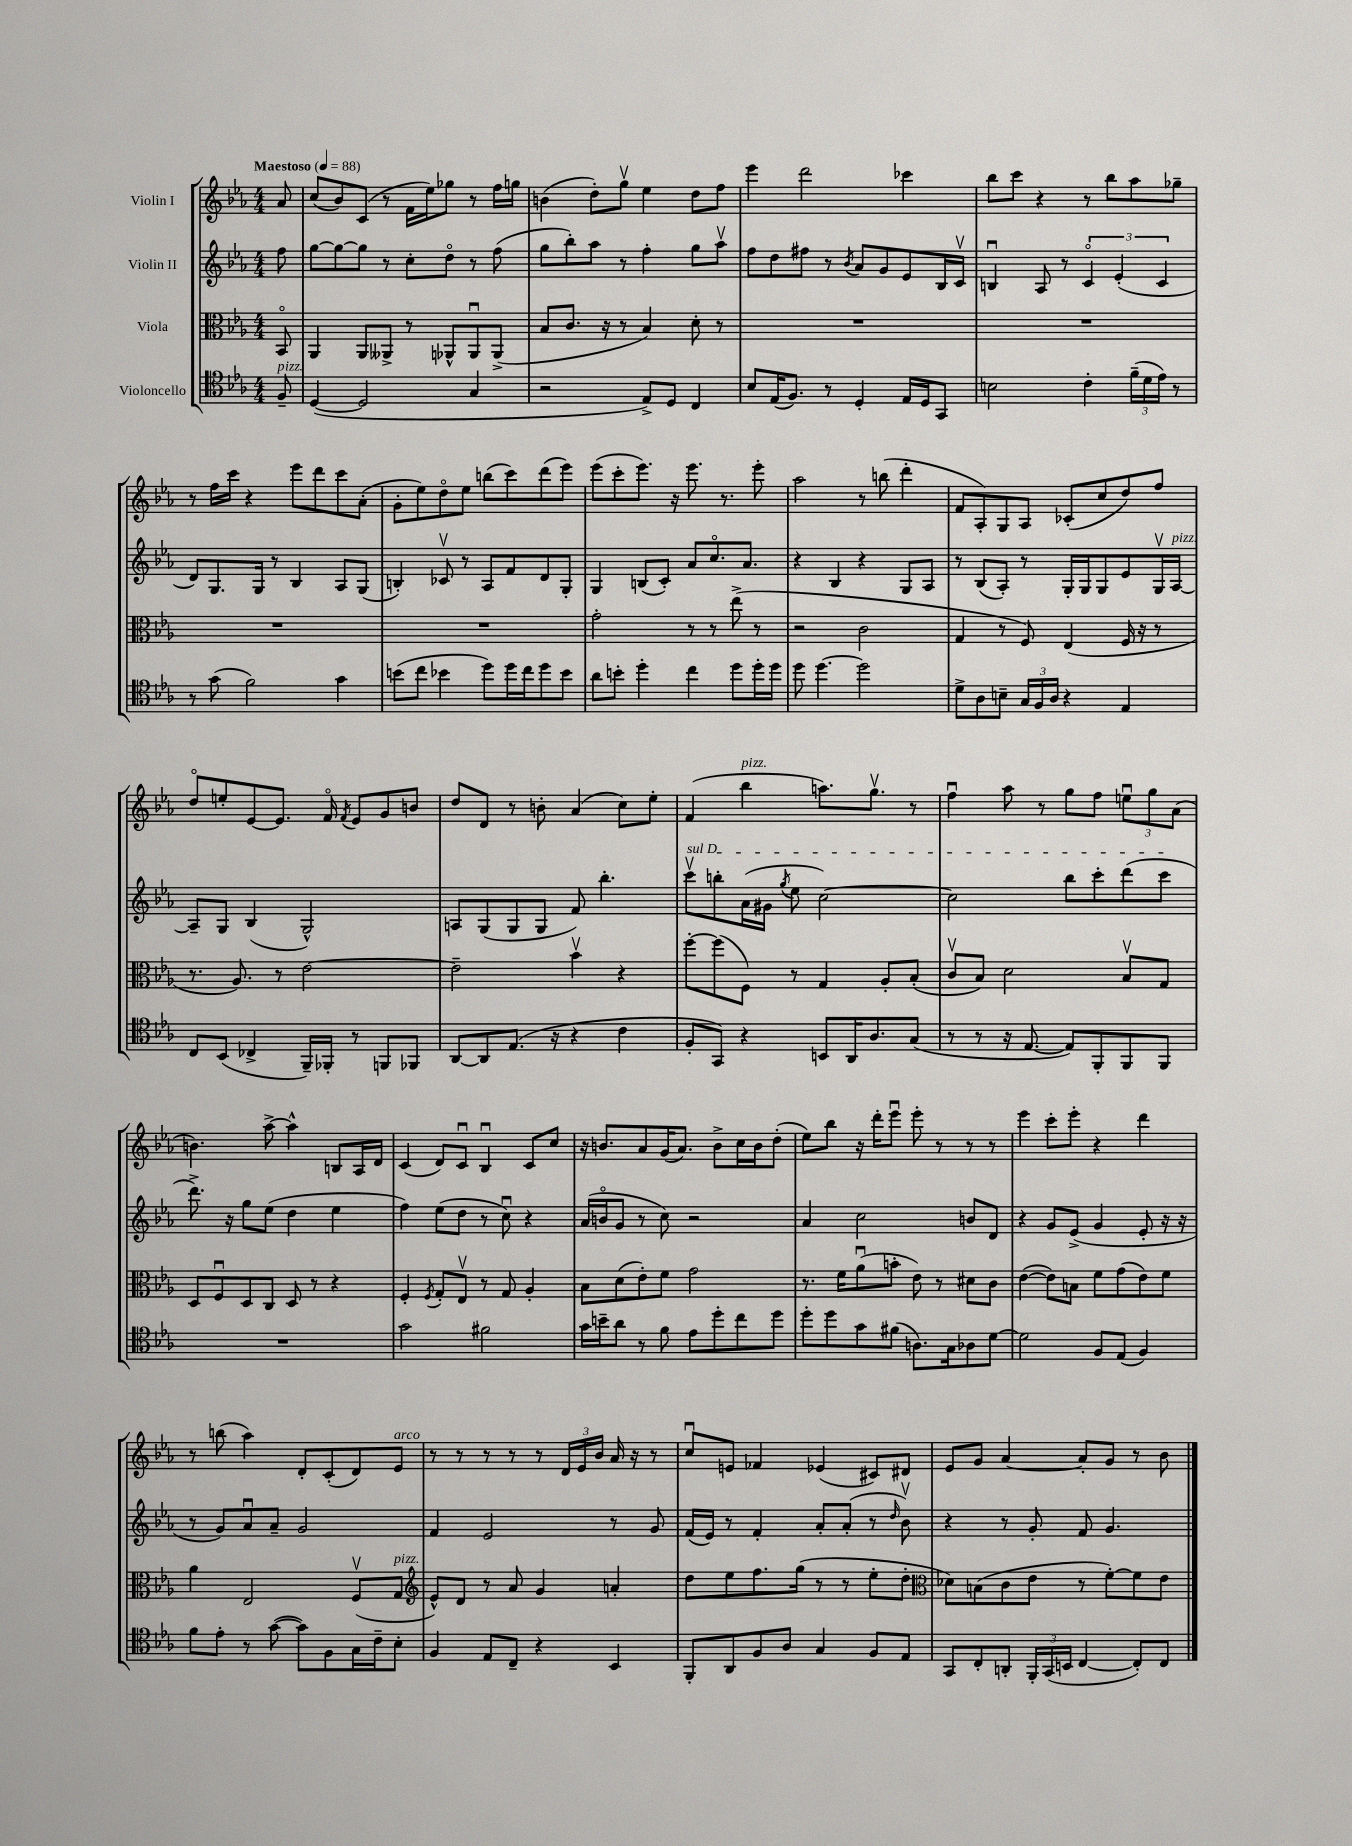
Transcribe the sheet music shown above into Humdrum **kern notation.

**kern	**kern	**kern	**kern
*staff4	*staff3	*staff2	*staff1
*clefC4	*clefC3	*clefG2	*clefG2
*k[b-e-a-]	*k[b-e-a-]	*k[b-e-a-]	*k[b-e-a-]
*M4/4	*M4/4	*M4/4	*M4/4
*MM88	*MM88	*MM88	*MM88
8F~	8BB-o	8ff	8a-
=	=	=	=
([4D	4AA-	[8gg	(8cc
.	.	8gg_	8b-)
2D]	8AA-	8gg]	(8c
.	8AA--^	8r	8r
.	8r	8cc'	16f
.	.	.	16ee-)
.	8AA-^^	8ddo	8gg-
4G	8AA-u	8r	8r
.	(8AA-^	(8ff	16ff
.	.	.	16gg
=	=	=	=
2r	8B-	8gg	(4b
.	8.c	8bb-')	.
.	.	8aa-	8dd')
.	16r	.	.
.	8r	8r	8ggv
8E-^)	4B-)	4ff'	4ee-
8D	.	.	.
4C	8d'	8gg	8dd
.	8r	8aa-v	8ff
=	=	=	=
8B-	1r	8ff	4eee-
(16E-	.	8dd	.
8.F)	.	.	.
.	.	8ff#	2ddd
8r	.	8r	.
.	.	8qb-	.
4D'	.	8a-	.
.	.	8g	.
16E-	.	8e-	4ccc-
16D	.	.	.
8GG	.	16B-	.
.	.	16cv	.
=	=	=	=
2B	1r	4Bu	8bb-
.	.	.	8ccc
.	.	8A-	4r
.	.	8r	.
4c'	.	6co	8r
.	.	.	8bb-
.	.	(6e-'	.
(24f~	.	.	8aa-
24d	.	.	.
24e-)	.	6c	.
8r	.	.	8gg-~
=	=	=	=
8r	1r	8d)	8r
(8g	.	8.G	16ff
.	.	.	16ccc
2f)	.	.	4r
.	.	16G	.
.	.	8r	.
.	.	4B-	8eee-
.	.	.	8ddd
4g	.	8A-	8ccc
.	.	(8G	(8a-'
=	=	=	=
(8b	1r	4B')	8g'
8cc	.	.	8ee-)
4b-	.	8c-v	8ddo
.	.	8r	8ee-
8dd)	.	8A-	(8bb
16dd	.	8f	8ccc)
16cc	.	.	.
8dd	.	8d	(8ddd
8b-	.	8G'	8eee-)
=	=	=	=
8a-	2g'	4G	(8eee-
8b'	.	.	8ccc'
4dd'	.	(8B	8.eee-)
.	.	8c')	.
.	.	.	16r
4cc	8r	8a-	8.eee-
.	8r	8.cco	.
.	.	.	8.r
8dd	(8ee-^	.	.
.	.	8.a-	.
16dd'	8r	.	8eee-'
16dd	.	.	.
=	=	=	=
8dd	2r	4r	2aa-
[4.dd	.	.	.
.	.	4B-	.
2dd]	2c	4r	8r
.	.	.	(8bb
.	.	8G	4ddd'
.	.	8A-	.
=	=	=	=
8d^	4G	8r	8f
8A-	.	(8B-	8A-')
8B~	8r	8A-')	8G
24G	8F)	8r	8A-
24F	.	.	.
24A-	.	.	.
4r	(4E-	16G'	(8c-'
.	.	16G	.
.	.	8G	8cc
4E-	16F	8e-	8dd)
.	16r	.	.
.	8r	16Gv	8ff
.	.	[16A-	.
=	=	=	=
8C	8.r	8A-~]	8ddo
(8BB-	.	8G	8ee'
.	8.A-)	.	.
4C-^	.	(4B-	[8e-
.	8r	.	8.e-]
16FF~)	[2e-	2G^^)	.
16FF-'	.	.	16fo
.	.	.	8qf
8r	.	.	8e-
8FF	.	.	8g
8FF-	.	.	8b
=	=	=	=
[8AA-	2e-~]	8A	8dd
8AA-]	.	(8G	8d
(8.E-	.	8G	8r
.	.	8G	8b'
16r	.	.	.
4r	4b-v	8f)	(4a-
.	.	4.bb-'	.
4c	4r	.	8cc)
.	.	.	8ee-'
=	=	=	=
8F'	[8ff'	8cccv	(4f
8GG)	(8ff]	8bb'	.
4r	8F)	(16a-	4bb-
.	.	16g#	.
.	.	8qgg	.
.	8r	8ee-	.
8BB	4G	[2cc)	8.aa)
16AA-	.	.	.
8.A-	.	.	8.ggv
.	8A-'	.	.
(8G	(8B-'	.	8r
=	=	=	=
8r	8cv	2cc]	4ffu
8r	8B-)	.	.
16r	2d	.	8aa-
[8.E-	.	.	.
.	.	.	8r
8E-])	.	8bb-	8gg
8FF'	.	8ccc'	8ff
8FF	8B-v	(8ddd	12eeu
.	.	.	12gg
8FF	8G	8ccc	.
.	.	.	(12a-
=	=	=	=
1r	8D	8.ddd^)	4.b)
.	8Fu	.	.
.	.	16r	.
.	8D	8gg	.
.	8C	(8ee-	[8aa-^
.	8D	4dd	4aa-^^]
.	8r	.	.
.	4r	4ee-	8B
.	.	.	16A-
.	.	.	16d
=	=	=	=
2g	4F'	4ff)	(4c
.	8qF	.	.
.	8G'	(8ee-	8d)
.	8E-v	8dd	8cu
2f#	8r	8r	4B-u
.	8G	8ccu)	.
.	4A-'	4r	8c
.	.	.	8cc
=	=	=	=
16g	8B-	(16a-	16r
16b~	.	16bo	8.b
8a-	(8d	8g	.
8r	8e-')	8r	8a-
8f	8f	8cc)	(16g
.	.	.	8.a-)
8e-	2g	2r	.
8dd'	.	.	8b^
8cc	.	.	16cc
.	.	.	16b
8dd	.	.	(8dd'
=	=	=	=
8dd'	8.r	4a-	8ee-)
8dd	.	.	8bb-
.	16f	.	.
8g	(8a-u	2cc	16r
.	.	.	16ddd'
(8f#	8b'	.	8eee-u
8.A)	8e-)	.	8eee-'
.	8r	.	8r
16G	.	.	.
8A-	8d#	8b	8r
[8d	8c	8d	8r
=	=	=	=
2d]	([4e-	4r	4eee-
.	8e-])	8g	8ccc'
.	8B	(8e-^	8eee-'
8F	8f	4g	4r
(8E-	(8g	.	.
4F)	8e-)	8e-'	4ddd
.	8f	16r	.
.	.	16r	.
=	=	=	=
8f	4a-	8r	8r
8e-'	.	8g)	(8bb
8r	2E-	8a-u	4aa-)
([8g	.	8a-~	.
8g])	.	2g	8d'
8F	.	.	(8c'
16G	(8Fv	.	8d)
16c~	.	.	.
8B-'	8G	.	8e-
=	=	=	=
*	*clefG2	*	*
4F	8e-^^)	4f	8r
.	8d	.	8r
8E-	8r	2e-	8r
8C~	8a-	.	8r
4r	4g	.	8r
.	.	.	24d
.	.	.	24e-
.	.	.	24b-
4BB-	4a'	8r	16a-
.	.	.	16r
.	.	8g	8r
=	=	=	=
8FF'	8dd	(16f	8ccu
.	.	16e-)	.
8AA-	8ee-	8r	8e
8F	8.ff	4f'	4f-
8A-	.	.	.
.	(16gg	.	.
4G	8r	8a-'	(4e-
.	8r	(8a-'	.
8F	8ee-'	8r	8c#)
.	.	16qqdd	.
8E-	8dd'	8b-v)	8d#
=	=	=	=
*	*clefC3	*	*
8GG	8d-)	4r	8e-
8C'	(8B	.	8g
8AA'	8c	8r	[4a-
24FF'	8e-	8g'	.
(24GG	.	.	.
24BB	.	.	.
[4C	8r	8f	8a-']
.	[8f')	4.g	8g
8C'])	8f]	.	8r
8C	8e-	.	8b-
==	==	==	==
*-	*-	*-	*-
